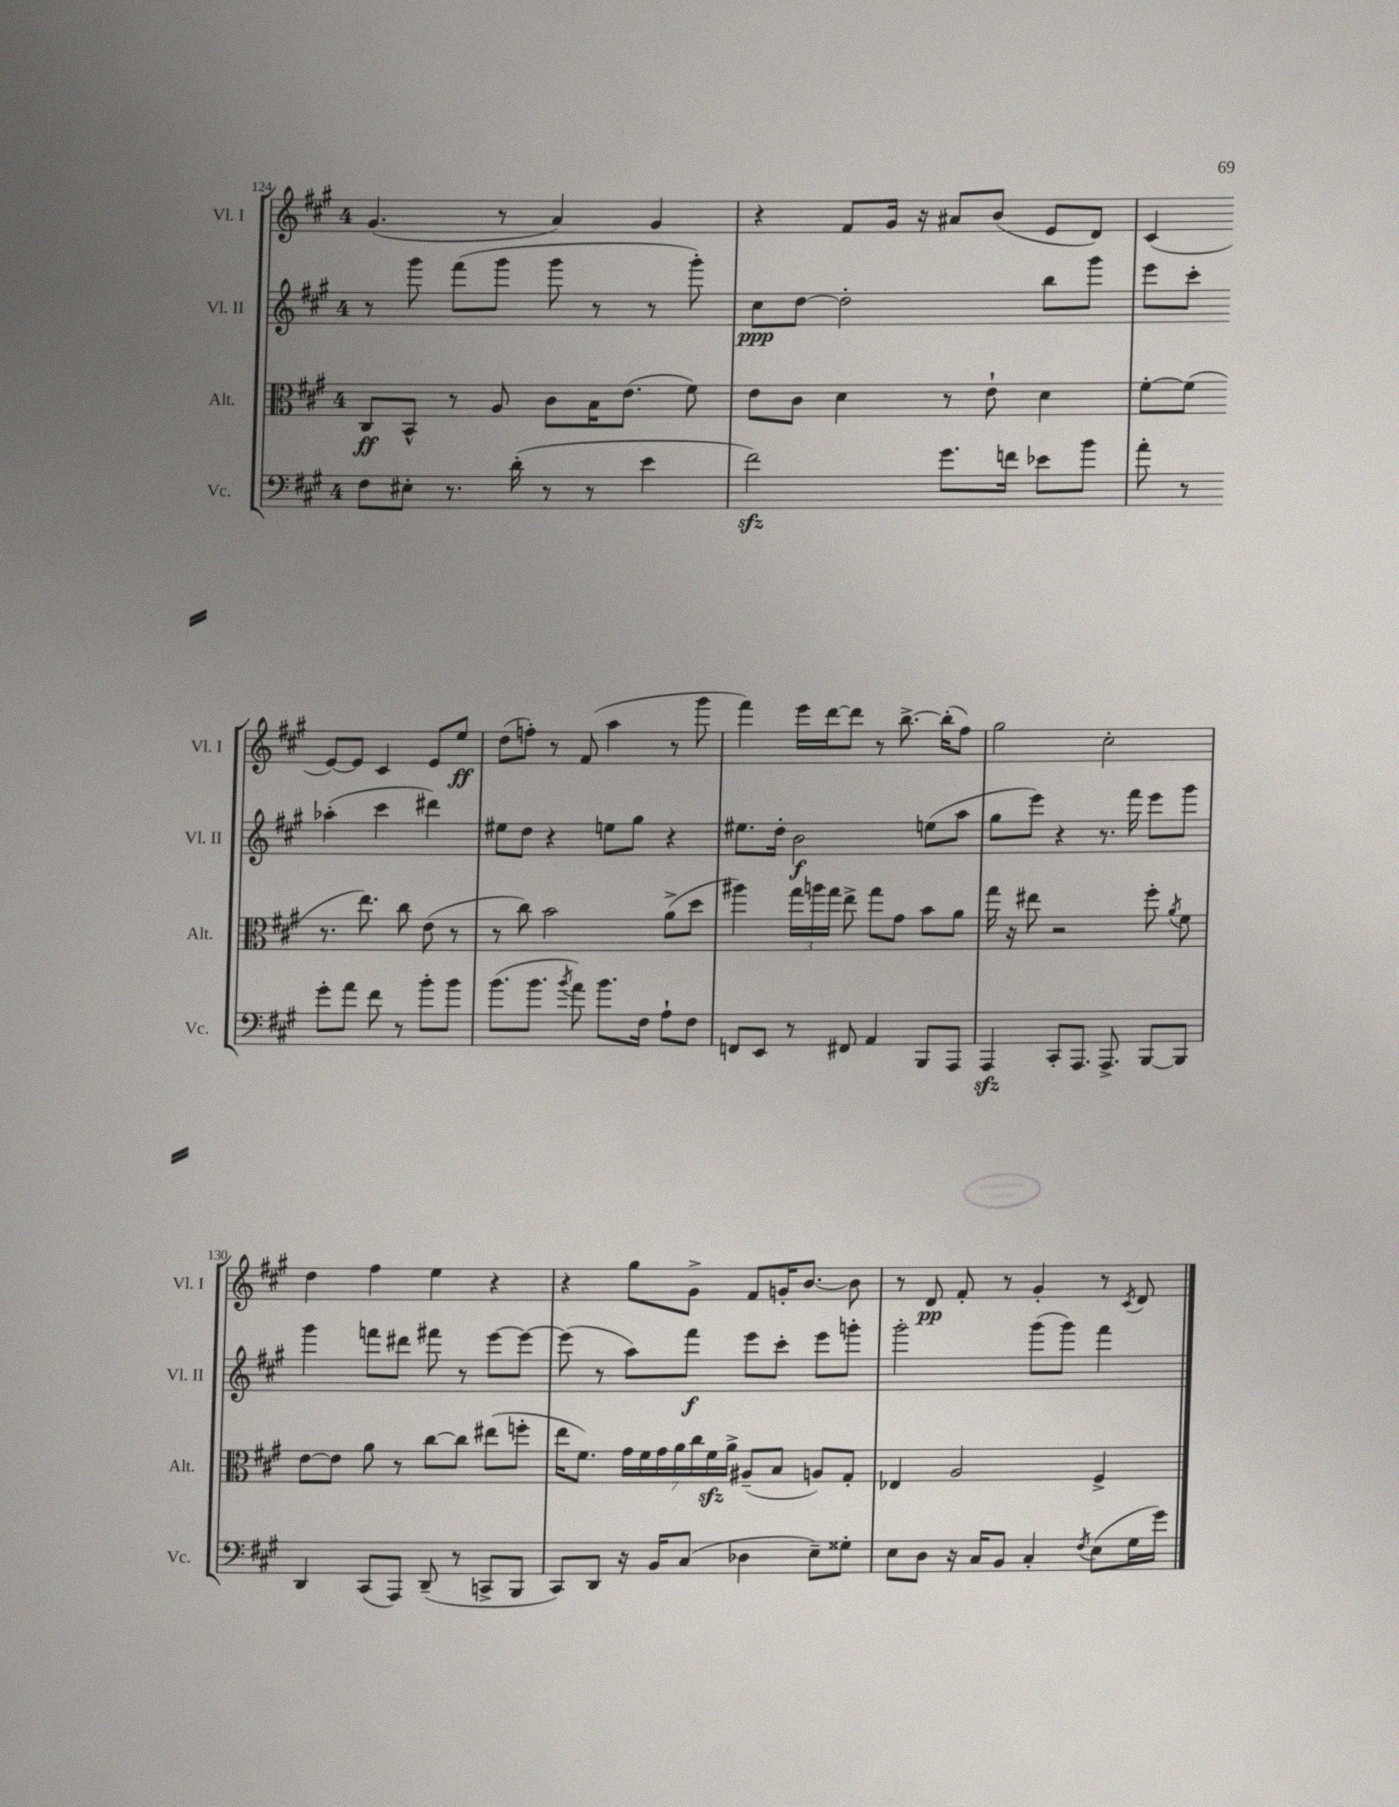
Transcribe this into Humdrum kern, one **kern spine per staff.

**kern	**kern	**kern	**kern
*staff4	*staff3	*staff2	*staff1
*clefF4	*clefC3	*clefG2	*clefG2
*k[f#c#g#]	*k[f#c#g#]	*k[f#c#g#]	*k[f#c#g#]
*M4/4	*M4/4	*M4/4	*M4/4
8F#	8C#	8r	(4.g#
8E#'	8BB^^	8ggg#	.
8.r	8r	(8fff#	.
.	8A	8ggg#	8r
(16d'	.	.	.
8r	8c#	8ggg#	4a)
8r	16B	8r	.
.	(8.e	.	.
4e	.	8r	4g#
.	8f#)	8ggg#')	.
=	=	=	=
2f#)	8e	8cc#	4r
.	8c#	[8dd	.
.	4d	2dd']	8f#
.	.	.	16g#
.	.	.	16r
8.g#	8r	.	8a#
.	8e`	.	(8b
16f	.	.	.
8e-	4d	8bb	8e
8b	.	8ggg#	8d)
=	=	=	=
8a'	[8f#'	8eee	(4c#
8r	(8f#]	8ccc#'	.
8g#'	8.r	(4aa-'	[8e)
8a	.	.	8e]
.	8.ee)	.	.
8f#	.	4ccc#	4c#
8r	8cc#	.	.
8b'	(8e	4ddd#)	8e
8b	8r	.	8ee
=	=	=	=
(8.b	8r	8ee#	(8dd
.	8cc#)	8dd	8ff')
8.b	.	.	.
.	2b	4r	8r
8qb	.	.	.
8a)	.	.	(8f#
8.b	.	8ee	4aa
.	.	8gg#	.
16F#	.	.	.
8A`	(8a^	4r	8r
8F#	8dd	.	8ggg#
=	=	=	=
8FF	4aa#)	8.ee#	4fff#)
8EE	.	.	.
.	.	16dd'	.
8r	24gg#	2b	16eee
.	24aa	.	.
.	.	.	[16ddd
.	24gg#	.	.
8FF#	8ee^	.	8ddd]
4AA	8gg#	.	8r
.	8g#	.	[8.bb^
8BBB	8b	(8ee	.
.	.	.	(16bb']
8AAA	8a	8aa	8ff#)
=	=	=	=
4AAA	16gg#	8gg#	2gg#
.	16r	.	.
.	8ee#	8eee)	.
8CC#'	2r	4r	.
8.AAA	.	.	.
.	.	8.r	2cc#'
8.AAA^	.	.	.
.	.	16fff#	.
[8BBB	8ff#'	8eee	.
.	8qa	.	.
8BBB]	8f#	8ggg#	.
=	=	=	=
4DD	[8e	4ggg#	4dd
.	8e]	.	.
(8CC#	8a	8fff	4ff#
8AAA)	8r	8ddd#	.
(8DD~	[8cc#	8fff#	4ee
8r	8cc#]	8r	.
8CC^	(8ee#	[8eee	4r
8BBB	8ff'	8eee_	.
=	=	=	=
8CC#)	16ee	(8eee]	4r
.	8.f#)	.	.
8DD	.	8r	.
16r	28g#	8aa)	8gg#
.	28f#	.	.
16BB	.	.	.
.	28g#	.	.
.	28a	.	.
(8C#	.	8fff#	8g#^
.	28cc#	.	.
.	28f#	.	.
.	28a^	.	.
4D-	(8A#~	8eee	8f#
.	8B	8ccc#'	16g'
.	.	.	[8.b
8E~)	8A)	8eee	.
8G##'	8G#'	8ggg'	8b]
=	=	=	=
8E	4E-	2ggg#'	8r
8D	.	.	8d
16r	2A	.	8f#'
16C#	.	.	.
8BB	.	.	8r
4C#'	.	(8ggg#	4g#'
.	.	8ggg#)	.
8qF#	.	.	.
(8E	4F#^	4fff#	8r
.	.	.	8qc#
16G#	.	.	8d
16g#)	.	.	.
==	==	==	==
*-	*-	*-	*-
